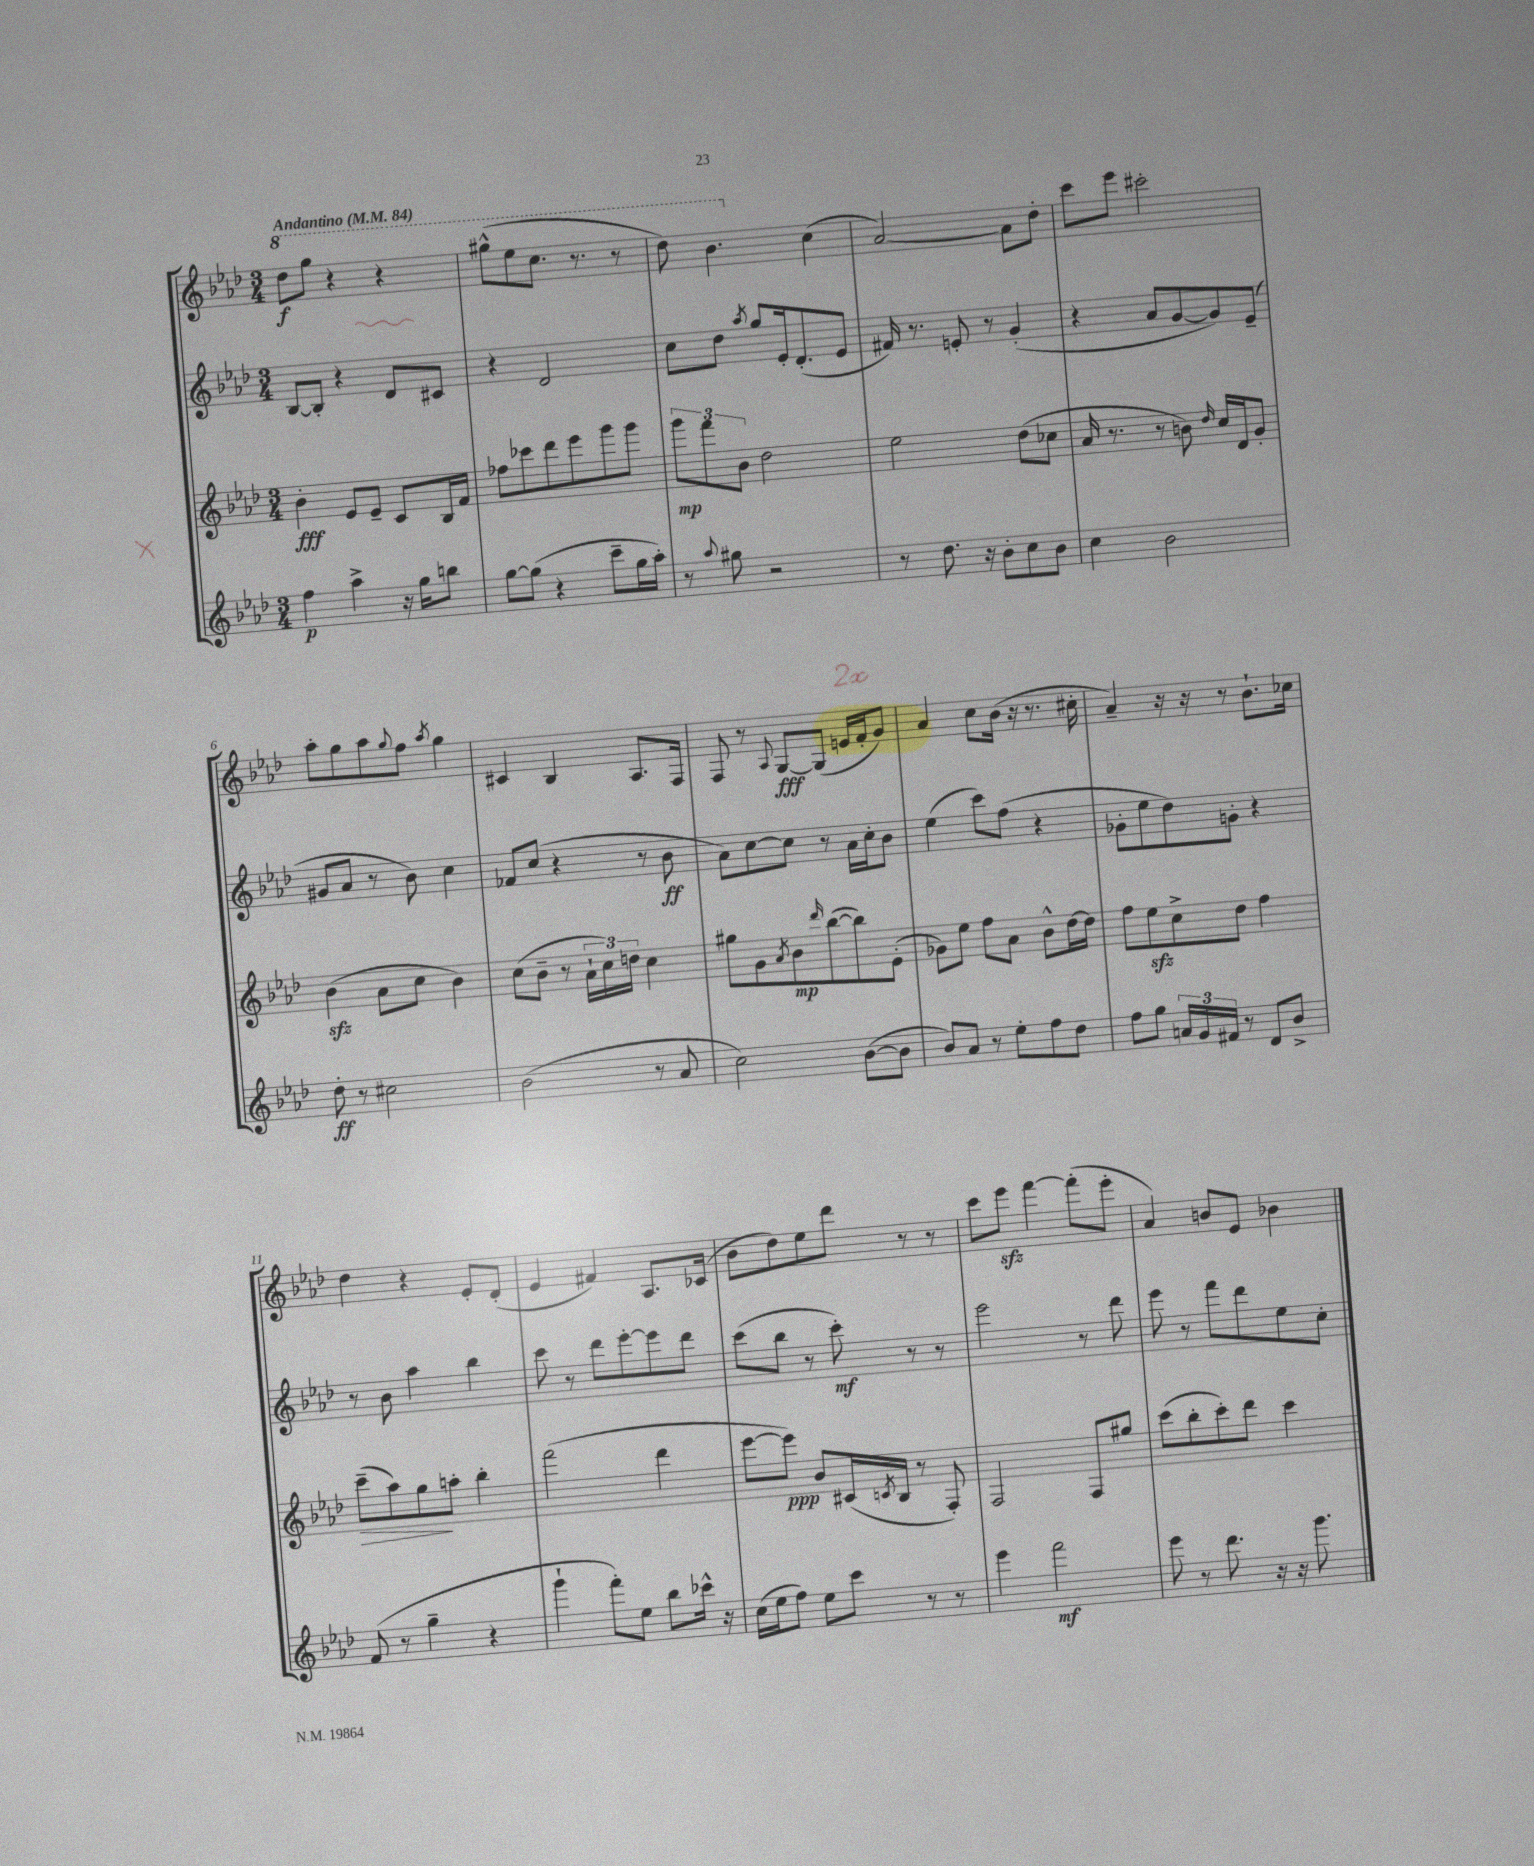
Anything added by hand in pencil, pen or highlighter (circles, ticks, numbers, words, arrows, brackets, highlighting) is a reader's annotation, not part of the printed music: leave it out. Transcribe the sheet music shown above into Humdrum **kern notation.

**kern	**kern	**kern	**kern
*staff4	*staff3	*staff2	*staff1
*clefG2	*clefG2	*clefG2	*clefG2
*k[b-e-a-d-]	*k[b-e-a-d-]	*k[b-e-a-d-]	*k[b-e-a-d-]
*M3/4	*M3/4	*M3/4	*M3/4
*MM84	*MM84	*MM84	*MM84
4ff	4b-'	[8B-	8ddd-
.	.	8B-']	8ggg
4aa-^	8e-	4r	4r
.	8e-~	.	.
16r	8c	8d-	4r
16gg	.	.	.
8bb	16B-	8c#	.
.	16f	.	.
=	=	=	=
[8gg	8ff-	4r	(8ggg#^^
(8gg]	8ccc-	.	8eee-
4r	8ddd-	2d-	8.ccc
.	8eee-	.	.
.	.	.	8.r
8ccc~	8ggg	.	.
16gg	8ggg	.	8r
16aa-')	.	.	.
=	=	=	=
8r	12ggg	8cc	8ddd-)
.	12fff	.	.
8qqaa-	.	.	.
8gg#	.	8dd-	4.bb-
.	12b-	.	.
.	.	8qaa-	.
2r	2dd-	8gg	.
.	.	16e-'	.
.	.	(8.d-'	.
.	.	.	(4cc
.	.	8e-	.
=	=	=	=
8r	2ee-	16f#)	[2a-)
.	.	8.r	.
8.dd-	.	.	.
.	.	8e'	.
16r	.	.	.
8b-'	.	8r	.
8cc	(8dd-	(4g'	8a-]
8b-	8cc-	.	8dd-'
=	=	=	=
4cc	16a-	4r	8ccc
.	8.r	.	.
.	.	.	8eee-
2b-	8r	8a-	2ccc#'
.	8b)	[8g	.
.	16qqdd-	.	.
.	16cc	8g])	.
.	16d-	.	.
.	8g'	(8e-~	.
=	=	=	=
8dd-'	(4b-	8g#	8aa-'
8r	.	8a-	8gg
2cc#	8a-	8r	8aa-
.	.	.	8qqgg
.	8cc	8b-)	8ff
.	.	.	8qaa-
.	4b-)	4cc	4gg
=	=	=	=
(2b-	(8cc	8f-	4c#
.	8b-~	(8cc	.
.	8r	4r	4B-
.	24a-`	.	.
.	24cc)	.	.
.	24dd	.	.
8r	4cc	8r	8.A-
8a-	.	8b-	.
.	.	.	16F
=	=	=	=
2cc)	8gg#	8a-)	8F
.	8g	[8cc	8r
.	8qa-	.	8qqA-
.	8b-	8cc]	[8G
.	16qqddd-	.	.
.	([8bb-	8r	(8G]
([8b-	8bb-])	16a-	16e
.	.	16cc'	16f'
8b-]	(8e-'	8b-	8g)
=	=	=	=
8b-)	8g-)	(4ee-	4a-
8a-	8ee-	.	.
8r	8ff	8ccc)	8cc
8ee-'	8a-	(8ff	(16b-
.	.	.	16r
8ff	8b-^^	4r	8.r
8dd-	[16dd-	.	.
.	16dd-]	.	16cc#'
=	=	=	=
8ff	8ff	8g-'	4a-~)
8gg	8ee-	8ee-	.
24a	8cc^	8dd-)	16r
24g	.	.	.
.	.	.	16r
24f#	.	.	.
8r	8dd-	8g'	8r
8d-	4ff	4r	8.b-`
8b-^	.	.	.
.	.	.	16cc-
=	=	=	=
(8f	(8ccc~	8r	4dd-
8r	8aa-)	8b-	.
4gg~	8gg	4aa-	4r
.	8aa'	.	.
4r	4bb-'	4bb-	8e-'
.	.	.	(8d-'
=	=	=	=
4ggg`	(2fff	8ccc	4e-
.	.	8r	.
8fff')	.	8ddd-	4f#)
8ee-	.	[8eee-'	.
8bb-	4ddd-	8eee-]	8.A-
16ccc-^^	.	8ddd-	.
16r	.	.	(16c-
=	=	=	=
(16cc	[8eee-	(8ccc	8b-
16ee-	.	.	.
8ff)	8eee-])	8bb-	8dd-)
8ee-	8b-	8r	8ee-
8ccc	(16c#	8ccc')	8ddd-
.	8qc	.	.
.	16B-	.	.
8r	8r	8r	8r
8r	8F')	8r	8r
=	=	=	=
4eee-	2F	2eee-	8ccc
.	.	.	8eee-
2fff	.	.	[4fff
.	8F	8r	(8fff']
.	8gg#	8ddd-	8eee-'
=	=	=	=
8eee-	(8ccc	8eee-	4a-)
8r	8bb-'	8r	.
8.ddd-	8ccc')	8fff	8b
.	8ddd-	8ddd-	8e-
16r	.	.	.
16r	4ccc	8ee-	4b-
8.ggg	.	.	.
.	.	8cc'	.
==	==	==	==
*-	*-	*-	*-
